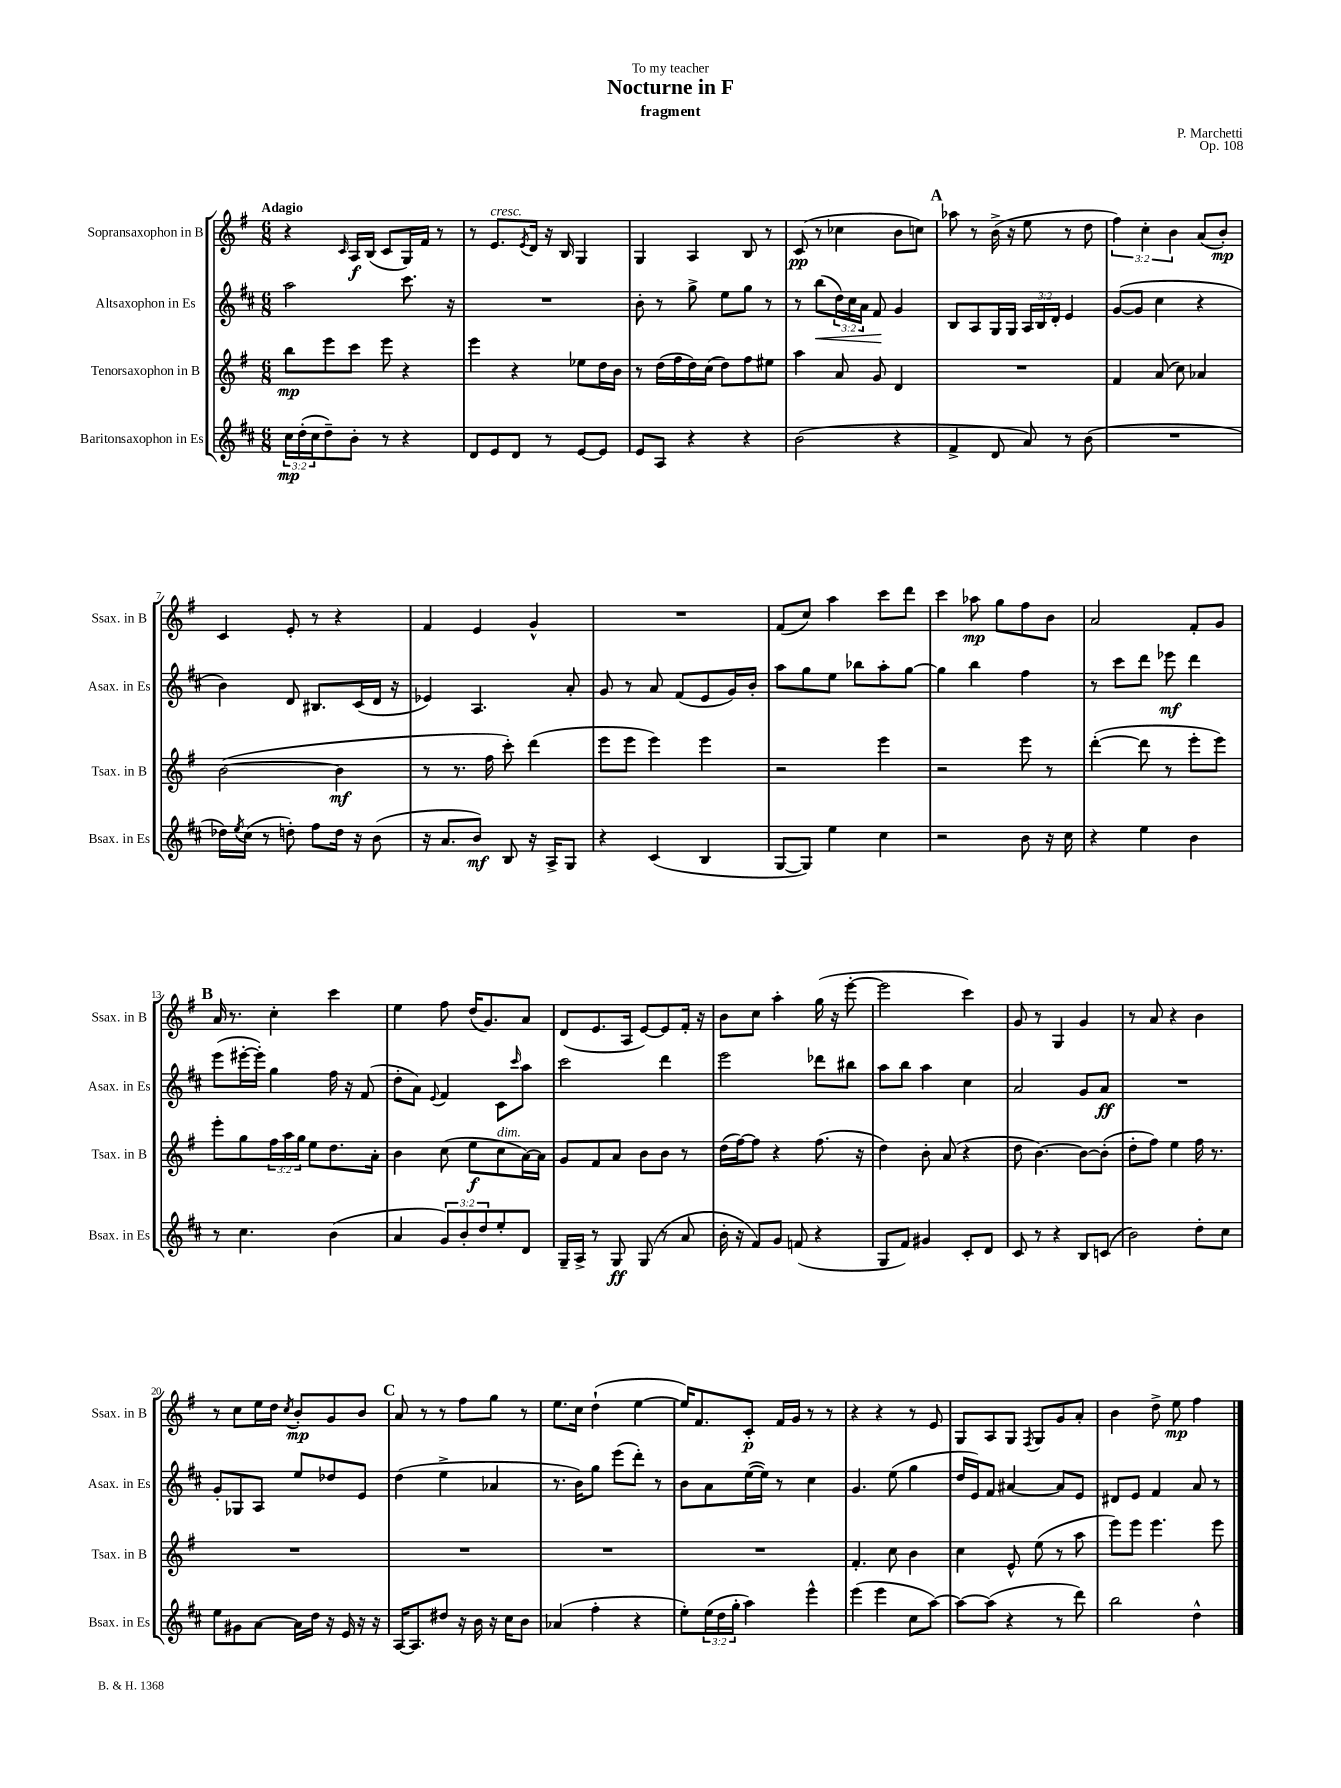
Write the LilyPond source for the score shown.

\header { title = "Nocturne in F" composer = "P. Marchetti" subtitle = "fragment" dedication = "To my teacher" opus = "Op. 108" }
<<
\new StaffGroup <<
\new Staff = "s0" \with { instrumentName = "Sopransaxophon in B" shortInstrumentName = "Ssax. in B" } {
    \clef treble \key g \major \numericTimeSignature \time 6/8 \override Staff.TupletNumber.text = #tuplet-number::calc-fraction-text \tempo "Adagio"
    r4 \grace { c'16 } a16\f b16( c'8 g16) fis'16 r8 |
    r8 e'8.^\markup { \italic "cresc." } \acciaccatura { e'8 } d'16 r16 b16 g4 |
    g4 a4 b8 r8 |
    c'8\pp( r8 ces''4 b'8 c''8) |
    \mark \markup { \bold "A" } aes''8 r8 b'16->( r16 e''8 r8 d''8 |
    \tuplet 3/2 { fis''4) c''4-. b'4 } a'8( b'8-.\mp) |
    c'4 e'8-. r8 r4 |
    fis'4 e'4 g'4-^ |
    R2. |
    fis'8( c''8) a''4 c'''8 d'''8 |
    c'''4 aes''8\mp g''8 fis''8 b'8 |
    a'2 fis'8-. g'8 |
    \mark \markup { \bold "B" } a'16 r8. c''4-. c'''4 |
    e''4 fis''8 d''16( g'8.) a'8 |
    d'8( e'8. a16 e'8~) e'8 fis'16-. r16 |
    b'8 c''8 a''4-. g''16( r16 e'''8~-. |
    e'''2 c'''4) |
    g'8 r8 g4 g'4 |
    r8 a'8 r4 b'4 |
    r8 c''8 e''16 d''16 \acciaccatura { c''8 } b'8-.\mp g'8 b'8 |
    \mark \markup { \bold "C" } a'8 r8 r8 fis''8 g''8 r8 |
    e''8. c''16 d''4-!( e''4~ |
    e''16) fis'8. c'8-.\p fis'16 g'16 r8 r8 |
    r4 r4 r8 e'8 |
    g8 a8 g8 \acciaccatura { fis8 } g8 g'8 a'8-. |
    b'4 d''8-> e''8\mp fis''4 \bar "|." |
}
\new Staff = "s1" \with { instrumentName = "Altsaxophon in Es" shortInstrumentName = "Asax. in Es" } {
    \clef treble \key d \major \numericTimeSignature \time 6/8 \override Staff.TupletNumber.text = #tuplet-number::calc-fraction-text
    a''2 cis'''8. r16 |
    R2. |
    b'8-. r8 g''8-> e''8 g''8 r8 |
    r8 b''8\<( \tuplet 3/2 { d''16) cis''16 a'16 } fis'8\! g'4 |
    \mark \markup { \bold "A" } b8 a8 g16 g16 \tuplet 3/2 { a16 b16 d'16-. } e'4 |
    g'8~( g'8 cis''4 r4 |
    b'4) d'8 bis8. cis'16( d'16 r16 |
    ees'4) a4. a'8-. |
    g'8 r8 a'8 fis'8( e'8 g'16) b'16-. |
    a''8 g''8 e''8 bes''8 a''8-. g''8~ |
    g''4 b''4 fis''4 |
    r8 cis'''8 d'''8 ees'''8\mf d'''4 |
    \mark \markup { \bold "B" } e'''8( eis'''16~-. eis'''16-.) g''4 fis''16 r16 fis'8( |
    d''8-. a'8) \appoggiatura { e'8 } fis'4 cis'8 \grace { cis'''16 } a''8 |
    cis'''2 d'''4 |
    e'''2 des'''8 bis''8 |
    a''8 b''8 a''4 cis''4 |
    a'2 g'8 a'8\ff |
    R2. |
    g'8-. ges8 a8 e''8 des''8 e'8 |
    \mark \markup { \bold "C" } d''4( e''4-> aes'4 |
    r8. b'16) g''8 e'''8( d'''8-.) r8 |
    b'8 a'8 e''16~( e''16) r8 cis''4 |
    g'4. e''8( g''4 |
    d''16 e'16) fis'8 ais'4~ ais'8 e'8 |
    dis'8 e'8 fis'4 a'8 r8 \bar "|." |
}
\new Staff = "s2" \with { instrumentName = "Tenorsaxophon in B" shortInstrumentName = "Tsax. in B" } {
    \clef treble \key g \major \numericTimeSignature \time 6/8 \override Staff.TupletNumber.text = #tuplet-number::calc-fraction-text
    b''8\mp e'''8 c'''8 e'''8 r4 |
    e'''4 r4 ees''8 d''16 b'16 |
    r8 d''16( fis''16 d''16) c''16( d''8) fis''8 eis''8 |
    a''4 a'8 g'8 d'4 |
    \mark \markup { \bold "A" } R2. |
    fis'4 a'8( c''8) aes'4 |
    b'2~( b'4\mf |
    r8 r8. fis''16 c'''8-.) d'''4( |
    e'''8 e'''8 e'''4) e'''4 |
    r2 e'''4 |
    r2 e'''8 r8 |
    d'''4~-.( d'''8 r8 e'''8-. e'''8) |
    \mark \markup { \bold "B" } e'''8-. g''8 \tuplet 3/2 { fis''16 a''16 g''16 } e''8 d''8. a'16-. |
    b'4 c''8( e''8\f c''8^\markup { \italic "dim." } a'16~) a'16 |
    g'8 fis'8 a'8 b'8 b'8 r8 |
    d''16( fis''16~) fis''8 r4 fis''8.( r16 |
    d''4) b'8-. a'8( r4 |
    d''8 b'4.~) b'8~ b'8-.( |
    d''8-. fis''8) e''4 fis''16 r8. |
    R2. |
    \mark \markup { \bold "C" } R2. |
    R2. |
    R2. |
    fis'4.-. c''8 b'4 |
    c''4 e'8-^ e''8( r8 a''8 |
    e'''8) e'''8 e'''4. e'''8 \bar "|." |
}
\new Staff = "s3" \with { instrumentName = "Baritonsaxophon in Es" shortInstrumentName = "Bsax. in Es" } {
    \clef treble \key d \major \numericTimeSignature \time 6/8 \override Staff.TupletNumber.text = #tuplet-number::calc-fraction-text
    \tuplet 3/2 { cis''16\mp d''16-.( cis''16 } d''8--) b'8-. r8 r4 |
    d'8 e'8 d'8 r8 e'8~ e'8 |
    e'8 a8 r4 r4 |
    b'2( r4 |
    \mark \markup { \bold "A" } fis'4-> d'8 a'8) r8 b'8( |
    R2. |
    des''16) \acciaccatura { e''8 } cis''16( r8 d''8-.) fis''8 d''16 r16 b'8( |
    r16 a'8. b'8\mf) b8 r16 a16-> g8 |
    r4 cis'4( b4 |
    g8~ g8) e''4 cis''4 |
    r2 b'8 r16 cis''16 |
    r4 e''4 b'4 |
    \mark \markup { \bold "B" } r8 cis''4. b'4( |
    a'4 \tuplet 3/2 { g'8) b'8-. d''8 } e''8-. d'8 |
    g16-- a16-> r8 g8\ff g8( r8 a'8 |
    b'16-. r16 fis'8) g'8 f'8( r4 |
    g8 fis'8) gis'4 cis'8-. d'8 |
    cis'8 r8 r4 b8 c'8( |
    b'2) d''8-. cis''8 |
    e''8 gis'8 a'8~ a'16 d''16 r16 e'16 r16 r16 |
    \mark \markup { \bold "C" } a16~ a8. dis''8 r16 b'16 r16 cis''16 b'8 |
    aes'4( fis''4-. r4 |
    e''8-.) \tuplet 3/2 { e''16( d''16 g''16-. } a''4) e'''4-^ |
    e'''4( e'''4 cis''8 a''8~) |
    a''8~ a''8( r4 r8 d'''8) |
    b''2 d''4-^ \bar "|." |
}
>>
>>
